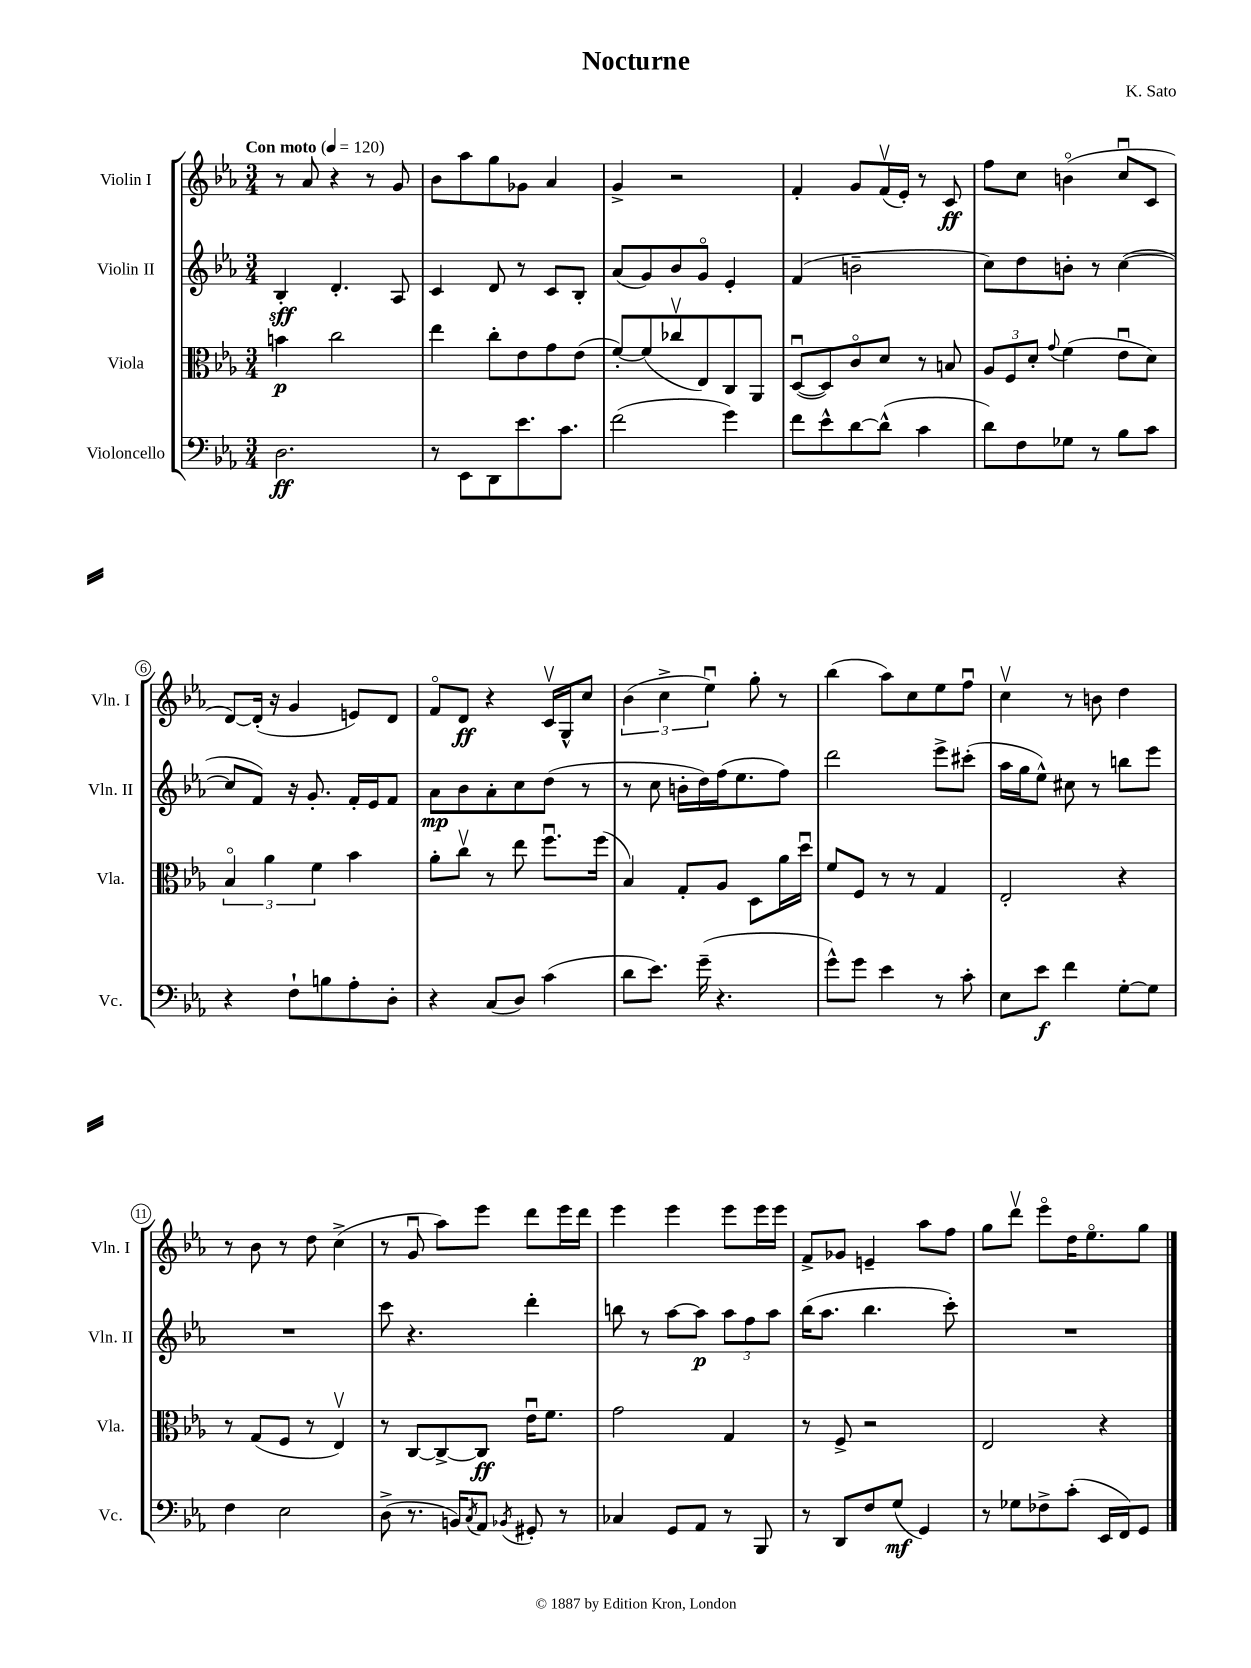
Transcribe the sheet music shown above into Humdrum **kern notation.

**kern	**kern	**kern	**kern
*staff4	*staff3	*staff2	*staff1
*clefF4	*clefC3	*clefG2	*clefG2
*k[b-e-a-]	*k[b-e-a-]	*k[b-e-a-]	*k[b-e-a-]
*M3/4	*M3/4	*M3/4	*M3/4
*MM120	*MM120	*MM120	*MM120
2.D	4b	4B-'	8r
.	.	.	8a-
.	2cc	4.d'	4r
.	.	.	8r
.	.	8A-	8g
=	=	=	=
8r	4ee-	4c	8b-
8EE-	.	.	8aa-
8DD	8cc'	8d	8gg
8.e-	8e-	8r	8g-
.	8g	8c	4a-
8.c	.	.	.
.	(8e-	8B-'	.
=	=	=	=
(2f	[8f')	(8a-	4g^
.	(8f]	8g)	.
.	8cc-v	8b-	2r
.	8E-)	8go	.
4g)	8C	4e-'	.
.	8AA-	.	.
=	=	=	=
8f	([8Du	(4f	4f'
8e-^^	8D])	.	.
[8d	8co	2b~	8g
(8d^^]	8d	.	(16fv
.	.	.	16e-')
4c	8r	.	8r
.	8B	.	8c
=	=	=	=
8d)	12A-	8cc)	8ff
.	12F	.	.
8F	.	8dd	8cc
.	12d'	.	.
.	8qqg	.	.
8G-	(4f	8b'	(4bo
8r	.	8r	.
8B-	8e-u	([4cc	8ccu
8c	8d)	.	8c
=	=	=	=
4r	6B-o	8cc]	[8d)
.	.	8f)	(16d']
.	6a-	.	.
.	.	.	16r
8F`	.	16r	4g
.	.	8.g'	.
.	6f	.	.
8B	.	.	.
8A-'	4b-	16f'	8e)
.	.	16e-	.
8D'	.	8f	8d
=	=	=	=
4r	8a-'	8a-	8fo
.	8ccv	8b-	8d
(8C	8r	8a-'	4r
8D)	8ee-	8cc	.
(4c	8.ffu	(8dd	16cv
.	.	.	16G^^
.	.	8r	8cc
.	(16ff	.	.
=	=	=	=
8d	4B-)	8r	(6b-
8.e-)	.	8cc	.
.	.	.	6cc^
.	8G'	16b'	.
(16g~	.	16dd)	.
.	.	.	6ee-u)
4.r	8A-	(16ff	.
.	.	8.ee-	.
.	8D	.	8gg'
.	16a-	8ff)	8r
.	16ddu	.	.
=	=	=	=
8g^^)	8f	2ddd	(4bb-
8g	8F	.	.
4e-	8r	.	8aa-)
.	8r	.	8cc
8r	4G	8eee-^	8ee-
8c'	.	(8ccc#'	8ffu
=	=	=	=
8E-	2E-'	16aa-	4ccv
.	.	16gg	.
8e-	.	8ee-^^)	.
4f	.	8cc#	8r
.	.	8r	8b
[8G'	4r	8bb	4dd
8G]	.	8eee-	.
=	=	=	=
4F	8r	2.r	8r
.	(8G	.	8b-
2E-	8F	.	8r
.	8r	.	8dd
.	4E-v)	.	(4cc^
=	=	=	=
(8D^	8r	8ccc	8r
8.r	[8C	4.r	8gu
.	8C^_	.	8aa-)
16BB)	.	.	.
8qC	.	.	.
8AA-	8C]	.	8eee-
8qBB-	.	.	.
8GG#'	16e-u	4ddd'	8ddd
.	8.f	.	.
8r	.	.	16eee-
.	.	.	16ddd
=	=	=	=
4C-	2g	8bb	4eee-
.	.	8r	.
8GG	.	[8aa-	4eee-
8AA-	.	8aa-]	.
8r	4G	12aa-	8eee-
.	.	12ff	.
8BBB-	.	.	16eee-
.	.	12aa-	.
.	.	.	16eee-
=	=	=	=
8r	8r	(16bb-	8f^
.	.	8.aa-	.
8DD	8F^	.	8g-
8F	2r	4.bb-	4e~
(8G	.	.	.
4GG)	.	.	8aa-
.	.	8ccc')	8ff
=	=	=	=
8r	2E-	2.r	8gg
8G-	.	.	8dddv
8F-^	.	.	8eee-o
(8c'	.	.	16dd
.	.	.	8.ee-o
16EE-	4r	.	.
16FF)	.	.	.
8GG	.	.	8gg
==	==	==	==
*-	*-	*-	*-
